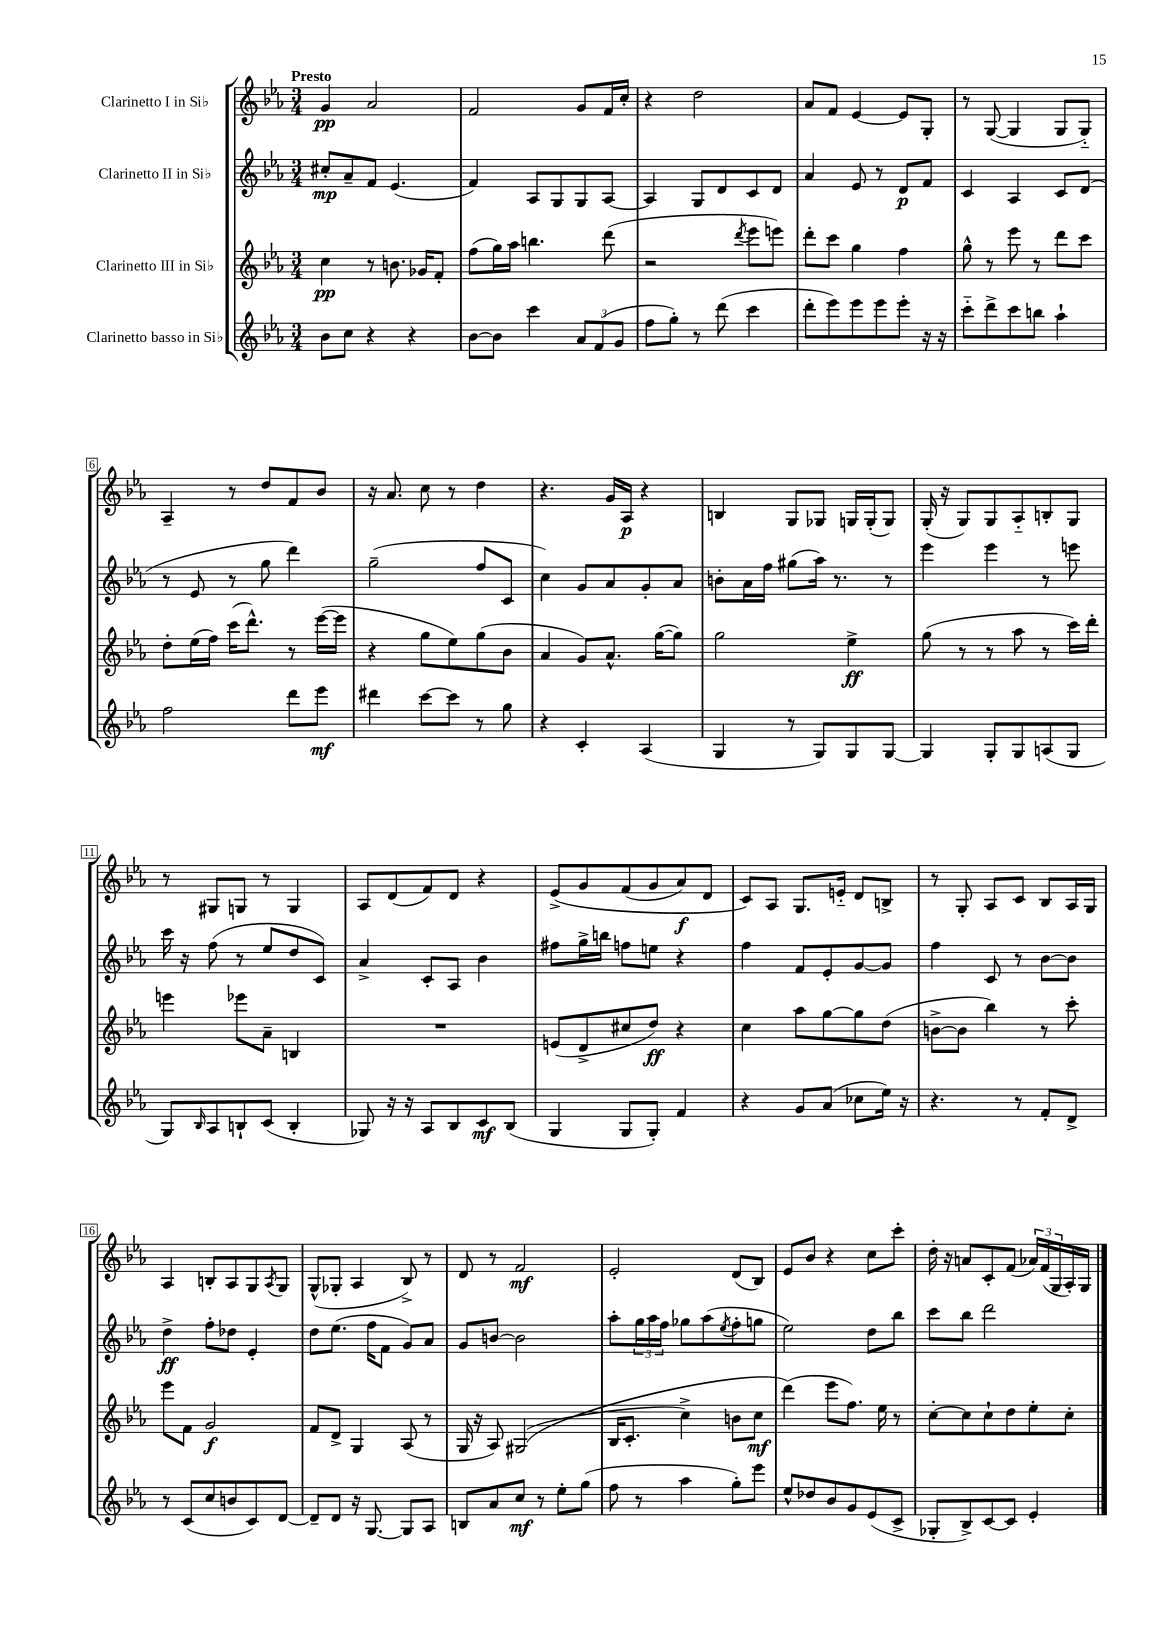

**kern	**kern	**kern	**kern
*staff4	*staff3	*staff2	*staff1
*clefG2	*clefG2	*clefG2	*clefG2
*k[b-e-a-]	*k[b-e-a-]	*k[b-e-a-]	*k[b-e-a-]
*M3/4	*M3/4	*M3/4	*M3/4
8b-	4cc	8cc#'	4g
8cc	.	8a-~	.
4r	8r	8f	2a-
.	8.b	(4.e-	.
4r	.	.	.
.	16g-	.	.
.	8f'	.	.
=	=	=	=
[8b-	(8ff	4f)	2f
8b-]	16gg)	.	.
.	16aa-	.	.
4ccc	4.bb	8A-	.
.	.	8G	.
12a-	.	8G	8g
(12f	.	.	.
.	(8ddd	[8A-	16f
12g	.	.	.
.	.	.	16cc'
=	=	=	=
8ff	2r	4A-]	4r
8gg')	.	.	.
8r	.	8G	2dd
(8ddd	.	8d	.
.	8qddd	.	.
4ccc	8eee-	8c	.
.	8eee)	8d	.
=	=	=	=
8ddd'	8ddd'	4a-	8a-
8eee-)	8ccc	.	8f
8eee-	4gg	8e-	[4e-
8eee-	.	8r	.
8eee-'	4ff	8d	8e-]
16r	.	8f	8G'
16r	.	.	.
=	=	=	=
8ccc'~	8gg^^	4c	8r
8ddd^	8r	.	([8G
8ccc	8eee-	4A-	4G]
8bb	8r	.	.
4aa-`	8ddd	8c	8G
.	8ccc	(8d	8G'~)
=	=	=	=
2ff	8dd'	8r	4A-~
.	(16ee-	8e-	.
.	16ff)	.	.
.	(16ccc	8r	8r
.	8.ddd^^)	.	.
.	.	8gg	8dd
8ddd	8r	4ddd)	8f
8eee-	([16eee-	.	8b-
.	16eee-]	.	.
=	=	=	=
4ddd#	4r	(2gg~	16r
.	.	.	8.a-
[8ccc	8gg	.	8cc
8ccc]	8ee-)	.	8r
8r	(8gg	8ff	4dd
8gg	8b-	8c	.
=	=	=	=
4r	4a-	4cc)	4.r
4c'	8g)	8g	.
.	8.a-^^	8a-	16g
.	.	.	16A-
(4A-	.	8g'	4r
.	([16gg	.	.
.	8gg])	8a-	.
=	=	=	=
4G	2gg	8b'	4B
.	.	16a-	.
.	.	16ff	.
8r	.	(8gg#	8G
8G)	.	16aa-)	8G-
.	.	8.r	.
8G	4ee-^	.	16G
.	.	.	(16G'
[8G	.	8r	8G)
=	=	=	=
4G]	(8gg	4eee-	(16G'
.	.	.	16r
.	8r	.	8G)
8G'	8r	4eee-	8G
8G	8aa-	.	8A-'~
(8A	8r	8r	8B'
8G	16ccc)	8eee	8G
.	16ddd'	.	.
=	=	=	=
8G)	4eee	16ccc	8r
.	.	16r	.
16qqB-	.	.	.
8A-	.	(8ff	8G#
8B`	8eee-	8r	8G
(8c	8a-~	8ee-	8r
4B'	4B	8dd	4G
.	.	8c)	.
=	=	=	=
8G-)	2.r	4a-^	8A-
16r	.	.	(8d
16r	.	.	.
8A-	.	8c'	8f)
8B-	.	8A-	8d
8c	.	4b-	4r
(8B-	.	.	.
=	=	=	=
4G	(8e	8ff#	&(8e-^
.	8d^	16gg^	8g
.	.	16bb	.
8G	8cc#	8ff	(8f
8G')	8dd)	8ee	8g
4f	4r	4r	8a-)
.	.	.	8d
=	=	=	=
4r	4cc	4ff	8c&)
.	.	.	8A-
8g	8aa-	8f	8.G
(8a-	[8gg	8e-'	.
.	.	.	16e'~
8cc-	8gg]	[8g	8d
16ee-)	(8dd	8g]	8B^
16r	.	.	.
=	=	=	=
4.r	[8b^	4ff	8r
.	8b]	.	8G'
.	4bb-)	8c	8A-
8r	.	8r	8c
8f'	8r	[8b-	8B-
8d^	8ccc'	8b-]	16A-
.	.	.	16G
=	=	=	=
8r	8eee-	4dd^	4A-
(8c	8f	.	.
8cc	2g	8ff'	8B'
8b	.	8dd-	8A-
8c)	.	4e-'	8G
.	.	.	8qA-
[8d	.	.	8G
=	=	=	=
8d~]	8f	8dd	(8G^^
8d	8d^	(8.ee-	8G-'
16r	4G	.	4A-
[8.G	.	16ff	.
.	.	8f	.
8G]	(8A-	8g)	8B-^)
8A-	8r	8a-	8r
=	=	=	=
8B	16G	8g	8d
.	16r	.	.
8a-	8A-)	[8b	8r
8cc	&((2G#	2b]	2f
8r	.	.	.
8ee-'	.	.	.
(8gg	.	.	.
=	=	=	=
8ff	16B-	8aa-'	2e-'
.	8.c'	.	.
8r	.	24gg	.
.	.	24aa-	.
.	.	24ff	.
4aa-	4cc^)	8gg-	.
.	.	(8aa-	.
.	.	8qee-	.
8gg')	8b	8ff'	(8d
8eee-	8cc	8gg	8B-)
=	=	=	=
8ee-^^	(4ddd&)	2ee-)	8e-
8dd-	.	.	8b-
8b-	8eee-	.	4r
8g	8.ff)	.	.
(8e-	.	8dd	8cc
.	16ee-	.	.
8c^	8r	8bb-	8ccc'
=	=	=	=
8G-'	[8cc'	8ccc	16dd'
.	.	.	16r
8B-^)	8cc]	8bb-	8a
[8c	8cc`	2ddd	8c'
8c]	8dd	.	(8f
4e-'	8ee-'	.	24a-)
.	.	.	(24f
.	.	.	24G
.	8cc'	.	16A-')
.	.	.	16G
==	==	==	==
*-	*-	*-	*-
